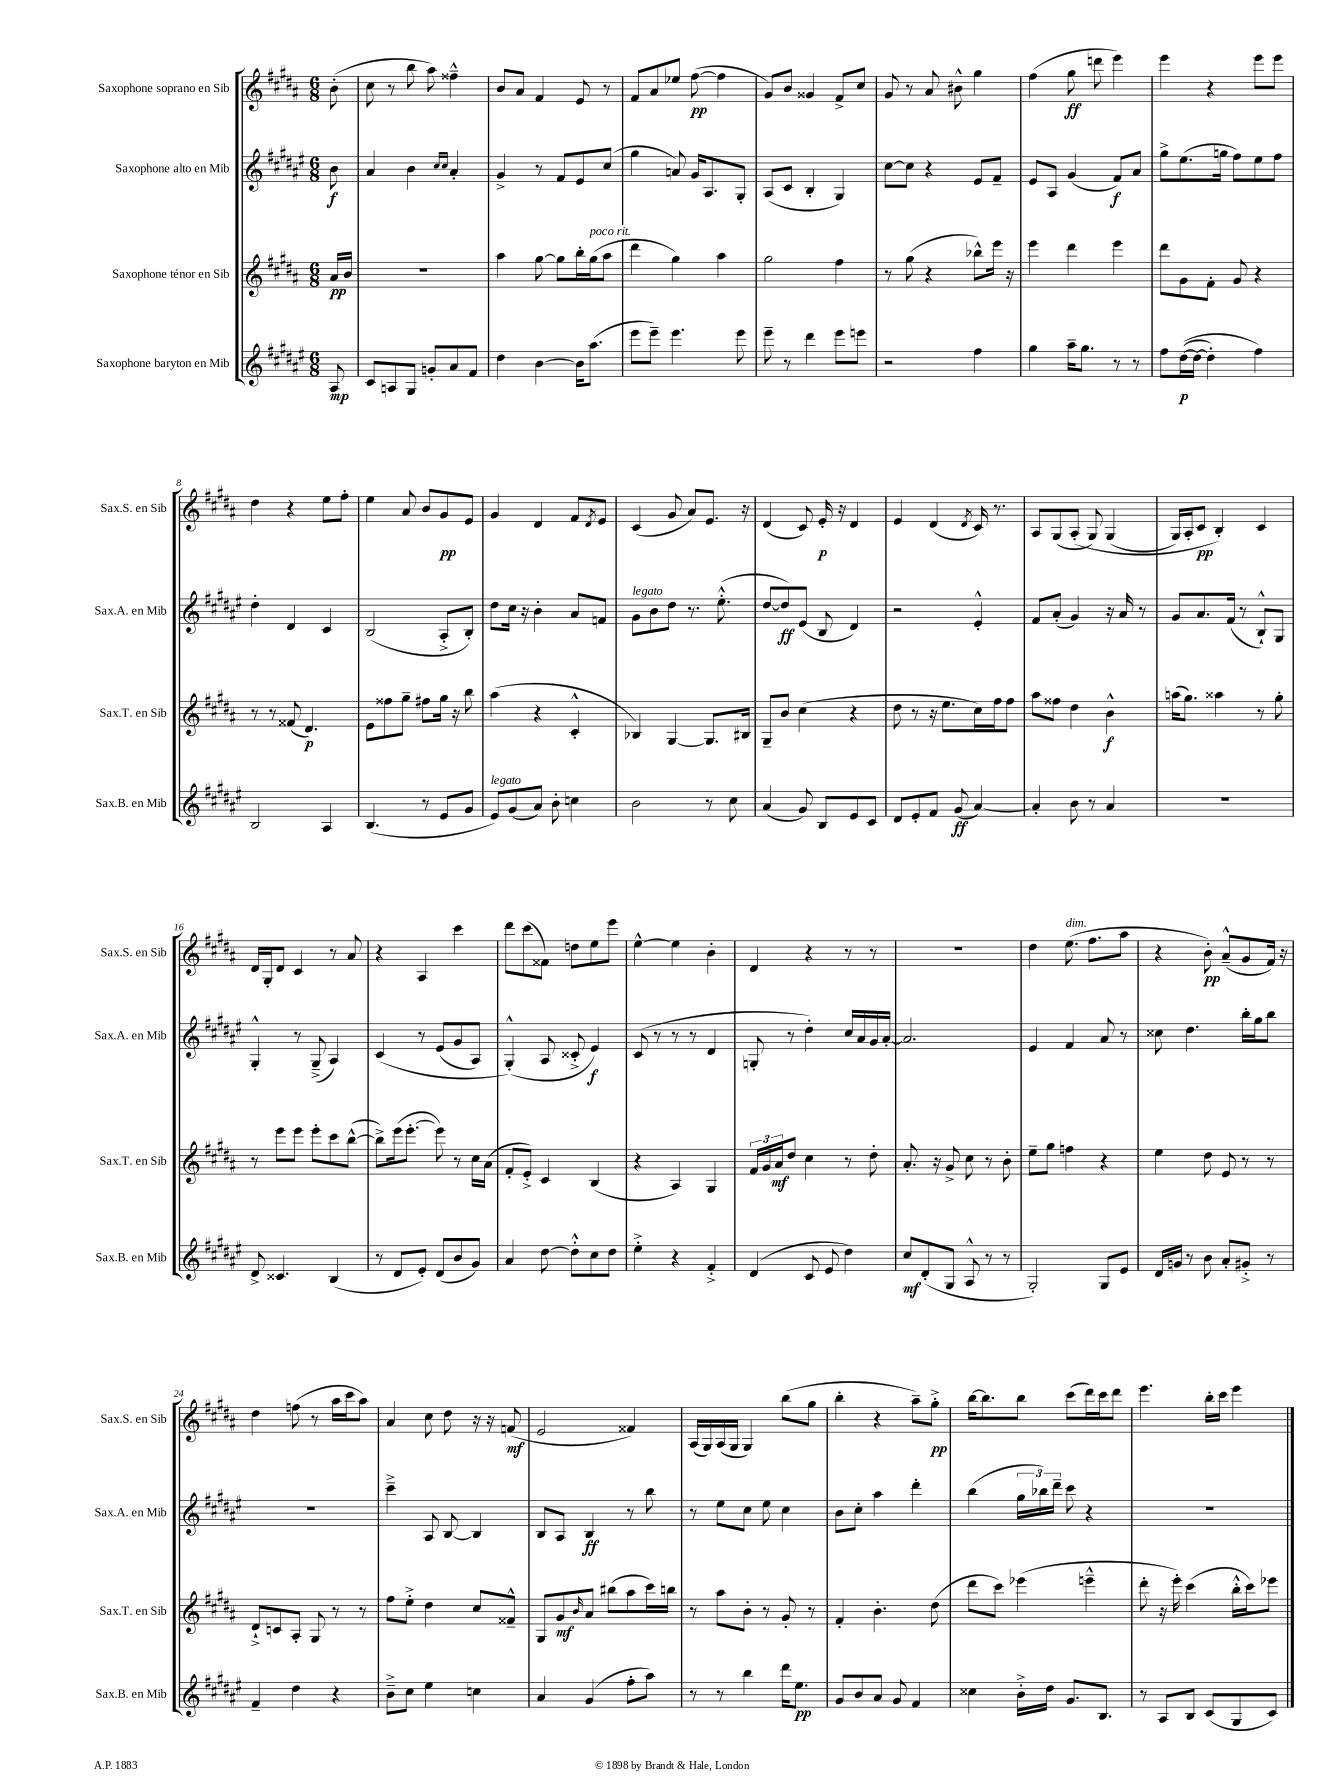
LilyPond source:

<<
\new StaffGroup <<
\new Staff = "s0" \with { instrumentName = "Saxophone soprano en Sib" shortInstrumentName = "Sax.S. en Sib" } {
    \clef treble \key b \major \numericTimeSignature \time 6/8 \partial 8
    b'8-.( |
    cis''8 r8 b''8 ais''8) fisis''4---^ |
    b'8 ais'8 fis'4 e'8 r8 |
    fis'8 ais'8 ees''8 fis''8~\pp( fis''4 |
    gis'8) b'8 gisis'4 fis'8-> cis''8 |
    gis'8 r8 ais'8 bis'8-^ gis''4 |
    fis''4( gis''8\ff d'''8 e'''4) |
    e'''4 r4 e'''8 e'''8 |
    dis''4 r4 e''8 fis''8-. |
    e''4 ais'8 b'8 gis'8\pp e'8 |
    gis'4 dis'4 fis'8 \acciaccatura { dis'8 } e'8 |
    cis'4( gis'8 ais'8) e'8. r16 |
    dis'4( cis'8) e'16-.\p r16 dis'4 |
    e'4 dis'4( \acciaccatura { dis'8 } cis'16) r8. |
    ais8 gis8( ais8-.\( gis8) gis4( |
    gis16) ais16-. cis'8\pp b4-.\) cis'4 |
    dis'16 gis16-. dis'8 cis'4 r8 ais'8 |
    r4 ais4 cis'''4 |
    dis'''8 cis'''8( fisis'8) d''8 e''8 e'''8 |
    e''4~-^ e''4 b'4-. |
    dis'4 r4 r8 r8 |
    R2. |
    dis''4 e''8.^\markup { \italic "dim." }( fis''8. ais''8 |
    r4 b'8-.\pp) ais'8---^( gis'8 fis'16) r16 |
    dis''4 f''8( r8 ais''16 cis'''16 ais''8) |
    ais'4 cis''8 dis''8 r16 r16 f'8\mf( |
    e'2 fisis'4) |
    ais16( gis16) ais16( gis16 gis4) b''8( gis''8 |
    b''4-. r4 ais''8--) gis''8-.->\pp |
    b''16~ b''8. b''8 cis'''8( dis'''16) cis'''16 dis'''8 |
    e'''4. b''16-. cis'''16 e'''4 \bar "|." |
}
\new Staff = "s1" \with { instrumentName = "Saxophone alto en Mib" shortInstrumentName = "Sax.A. en Mib" } {
    \clef treble \key fis \major \numericTimeSignature \time 6/8 \partial 8
    b'8\f |
    ais'4 b'4 \grace { cis''16 cis''16 } ais'4-. |
    gis'4-> r8 fis'8 eis'8 cis''8( |
    gis''4 a'8) gis'16 ais8. gis8-. |
    ais8( cis'8 b4-. gis4) |
    cis''8~ cis''8 r4 eis'8 fis'8-- |
    eis'8 ais8 gis'4( fis'8\f) ais'8 |
    gis''8-> eis''8.( g''16 fis''8) eis''8 fis''8 |
    dis''4-. dis'4 cis'4 |
    b2( ais8-.-> b8-.) |
    dis''8 cis''16 r16 b'4-. ais'8 f'8 |
    gis'8^\markup { \italic "legato" } b'8 dis''8 r8. eis''8.-.-^( |
    dis''8~ dis''8\ff) eis'8( b8 dis'4) |
    r2 eis'4-.-^ |
    fis'8 ais'8-.( gis'4) r16 ais'16 r8 |
    gis'8 ais'8. fis'16( r8 b8-!-^) gis8 |
    gis4-.-^ r8 gis8--->( ais4) |
    cis'4\( r8 eis'8( gis'8 ais8) |
    gis4-.-^(\) ais8 cisis'8-.-> eis'4\f) |
    cis'8( r8 r8 r8 dis'4 |
    g8-. r8 dis''4-.) cis''16 ais'16 gis'16 ais'16~-. |
    ais'2. |
    eis'4 fis'4 ais'8 r8 |
    cisis''8 dis''4. b''16-. gis''16 b''8 |
    R2. |
    cis'''4---> ais8 b8~ b4 |
    b8 ais8 b4\ff r8 b''8 |
    r8 eis''8 cis''8 eis''8 cis''4 |
    b'8 cis''8-. ais''4 dis'''4-. |
    b''4( \tuplet 3/2 { gis''16 bes''16) dis'''16-- } cis'''8 r4 |
    R2. \bar "|." |
}
\new Staff = "s2" \with { instrumentName = "Saxophone ténor en Sib" shortInstrumentName = "Sax.T. en Sib" } {
    \clef treble \key b \major \numericTimeSignature \time 6/8 \partial 8
    ais'16\pp b'16 |
    R2. |
    ais''4 gis''8~ gis''8 b''16-. gis''16^\markup { \italic "poco rit." }( ais''8 |
    dis'''4 gis''4) ais''4 |
    gis''2 fis''4 |
    r8 gis''8( r4 bes''8-^) e'''16 r16 |
    e'''4 dis'''4 e'''4 |
    dis'''8 gis'8 fis'8-. gis'8 r4 |
    r8 r8 fisis'8( dis'4.\p) |
    e'8 fisis''8 gis''8-- fis''8 gis''16 r16 b''8 |
    ais''4( r4 cis'4-.-^ |
    bes4) gis4~ gis8. bis16 |
    gis8-- b'8 cis''4( r4 |
    dis''8 r8 r16 e''8. cis''16) fis''16 fis''8 |
    ais''8 fisis''8 dis''4 b'4-^\f |
    a''16( gis''8.) aisis''4 r8 gis''8-. |
    r8 e'''8 e'''8 e'''8-. cis'''8 b''8~-^( |
    b''8->) e'''16( e'''8.~-. e'''8) r8 cis''16 ais'16( |
    fis'8-. e'8-.->) cis'4 b4( |
    r4 ais4) gis4 |
    \tuplet 3/2 { fis'16 gis'16 ais'16\mf } dis''8 cis''4 r8 dis''8-. |
    ais'8.-. r16 gis'8-> cis''8 r8 b'8-. |
    e''8-- gis''8 f''4 r4 |
    e''4 dis''8 e'8 r8 r8 |
    dis'8-!-> c'8 ais8-. gis8 r8 r8 |
    fis''8 e''8-.-> dis''4 cis''8 fisis'8---^ |
    gis8 gis'8\mf \grace { b'16 } ais'8 bis''8( ais''8 cis'''16) b''16 |
    r8 ais''8 b'8-. r8 gis'8-. r8 |
    fis'4-. b'4.-. dis''8( |
    dis'''8 cis'''8) ees'''4( e'''4---^ |
    dis'''8-. r16 e'''16-.) cis'''4( b''16-.-^ cis'''16) ees'''8 \bar "|." |
}
\new Staff = "s3" \with { instrumentName = "Saxophone baryton en Mib" shortInstrumentName = "Sax.B. en Mib" } {
    \clef treble \key fis \major \numericTimeSignature \time 6/8 \partial 8
    ais8\mp |
    cis'8 a8 gis8 g'8-. ais'8 fis'8 |
    dis''4 b'4~ b'16 ais''8.( |
    eis'''8 eis'''8--) eis'''4. eis'''8 |
    eis'''8-- r8 dis'''4 eis'''8 e'''8 |
    r2 fis''4 |
    gis''4 ais''16-- gis''8. r8 r8 |
    fis''8 dis''16~\p(\( dis''16~ dis''4-.) fis''4\) |
    b2 ais4 |
    b4.( r8 eis'8 gis'8 |
    eis'8^\markup { \italic "legato" }) gis'8( ais'8) b'8-. c''4 |
    b'2 r8 cis''8 |
    ais'4( gis'8) b8 eis'8 cis'8 |
    dis'8 eis'8-. fis'8 gis'8\ff( ais'4~) |
    ais'4-. b'8 r8 ais'4 |
    R2. |
    dis'8-> cisis'4. b4( |
    r8 dis'8 eis'8-.) dis'8( b'8 gis'8) |
    ais'4 dis''8~ dis''8-.-^ cis''8 dis''8 |
    eis''4-.-> r4 fis'4-.-> |
    dis'4( cis'8 eis'8 dis''4) |
    cis''8\mf dis'8-.( gis8 ais8-^ r8 r8 |
    gis2-.) gis8 eis'8 |
    dis'16 g'16 r8 b'8 ais'8-. gis'8-.-> r8 |
    fis'4-- dis''4 r4 |
    b'8---> cis''8 eis''4 c''4 |
    ais'4 gis'4( fis''8-. ais''8) |
    r8 r8 b''4 dis'''16 eis''8.\pp |
    gis'8 b'8 ais'8 gis'8 fis'4 |
    cisis''4 b'16-.-> dis''16 gis'8. b8. |
    r8 ais8 b8 cis'8( gis8 cis'8) \bar "|." |
}
>>
>>
